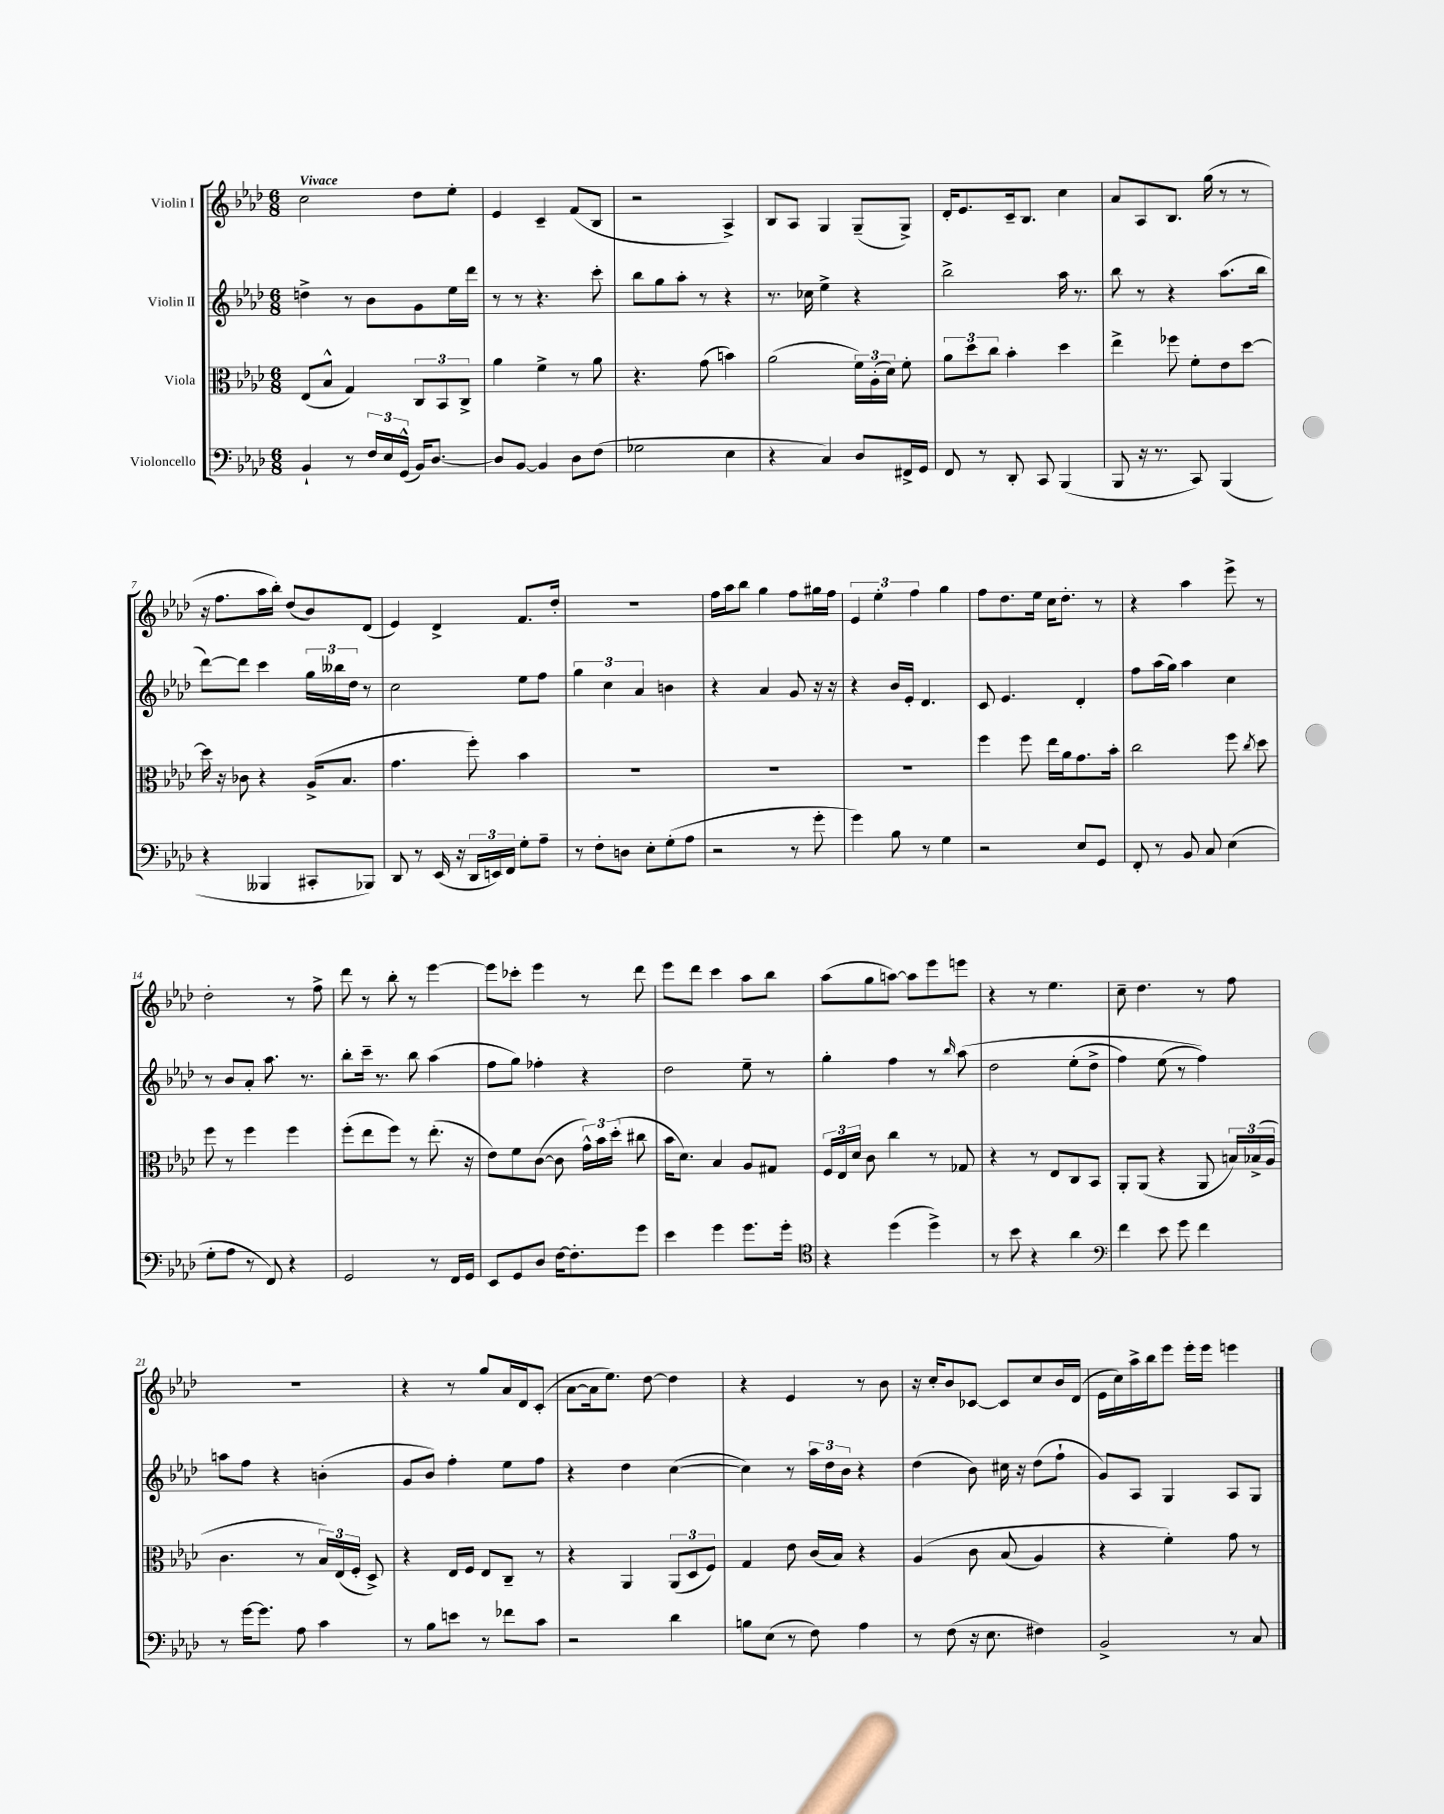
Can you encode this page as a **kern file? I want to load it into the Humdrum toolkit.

**kern	**kern	**kern	**kern
*staff4	*staff3	*staff2	*staff1
*clefF4	*clefC3	*clefG2	*clefG2
*k[b-e-a-d-]	*k[b-e-a-d-]	*k[b-e-a-d-]	*k[b-e-a-d-]
*M6/8	*M6/8	*M6/8	*M6/8
4BB-`	(8E-	4dd^	2cc
.	8B-^^	.	.
8r	4G)	8r	.
24F	.	8b-	.
24E-	.	.	.
(24GG^^	.	.	.
16BB-)	12C	8g	8dd-
[8.D-	.	.	.
.	12BB-	.	.
.	.	16ee-	8ee-'
.	12C^	.	.
.	.	16ddd-	.
=	=	=	=
8D-]	4a-	8r	4e-
[8BB-	.	8r	.
4BB-]	4f^	4.r	4c~
8D-	8r	.	(8f
(8F	8a-	8ccc'	8B-
=	=	=	=
2G-	4.r	8bb-	2r
.	.	8gg	.
.	.	8aa-'	.
.	(8g	8r	.
4E-	4b)	4r	4A-^)
=	=	=	=
4r	(2a-	8.r	8B-
.	.	.	8A-
.	.	16cc-	.
4C)	.	4ee-^	4G
8D-	24f)	4r	(8G~
.	(24A-'	.	.
.	24d-)	.	.
16FF#^	8f'	.	8G^)
16GG	.	.	.
=	=	=	=
8FF	12a-	2bb-^	16d-'
.	.	.	8.e-
.	12dd-	.	.
8r	.	.	.
.	12cc	.	.
8DD-'	4b-'	.	16c~
.	.	.	8.B-
8CC	.	.	.
(4BBB-	4dd-	16aa-	4cc
.	.	8.r	.
=	=	=	=
8BBB-	4ee-^	8bb-	8a-
16r	.	8r	8A-
8.r	.	.	.
.	8ff-	4r	8.B-
8CC)	8f'	.	.
.	.	.	(16gg
(4BBB-	8e-	(8.aa-	8r
.	[8dd-	.	8r
.	.	16bb-	.
=	=	=	=
4r	16dd-]	[8ddd-)	16r
.	16r	.	8.ff
.	8c-	8ddd-]	.
4BBB--	4r	4ccc	16aa-
.	.	.	16bb-')
.	.	.	(8dd-
8CC#'	(16A-^	24gg	8b-)
.	.	24bb--	.
.	8.B-	.	.
.	.	24dd-	.
8BBB-)	.	8r	(8d-
=	=	=	=
8DD-	4.g	2cc	4e-)
8r	.	.	.
(16EE-	.	.	4d-^
16r	.	.	.
24DD-	8ff')	.	.
24EE)	.	.	.
24FF	.	.	.
8G'	4b-	8ee-	8.f
8A-~	.	8ff	.
.	.	.	16dd-'
=	=	=	=
8r	2.r	6gg	2.r
8F'	.	.	.
.	.	6cc	.
8D	.	.	.
.	.	6a-	.
8E-'	.	.	.
(8G'	.	4b	.
8A-	.	.	.
=	=	=	=
2r	2.r	4r	16ff
.	.	.	16aa-
.	.	.	8bb-
.	.	4a-	4gg
8r	.	8g	8ff
8g'	.	16r	16gg#
.	.	16r	16ff
=	=	=	=
4g)	2.r	4r	6e-
.	.	.	6ee-'
8B-	.	16b-	.
.	.	16e-'	.
.	.	.	6ff
8r	.	4.d-	.
4G	.	.	4gg
=	=	=	=
2r	4ff	8c	8ff
.	.	4.e-	8.dd-
.	8ff	.	.
.	.	.	16ee-
.	16ee-	.	16cc
.	16a-	.	8.dd-'
8E-	8.g	4d-'	.
8GG	.	.	8r
.	16b-'	.	.
=	=	=	=
8FF'	2cc	8ff	4r
8r	.	(16aa-	.
.	.	16gg)	.
8BB-	.	4aa-	4aa-
8C	.	.	.
(4E-	8ff	4cc	8eee-^
.	8qcc	.	.
.	8dd-	.	8r
=	=	=	=
8G'	8ff	8r	2dd-'
8A-	8r	8b-	.
8r	4ff	8a-'	.
8FF)	.	8.aa-	.
4r	4ff	.	8r
.	.	8.r	.
.	.	.	8ff^
=	=	=	=
2GG	(8ff'	8bb-'	8ddd-
.	8ee-	16ccc~	8r
.	.	8.r	.
.	8ff)	.	8bb-'
.	8r	8bb-	8r
8r	(8.ee-'	(4aa-	[4eee-
16FF	.	.	.
16GG	16r	.	.
=	=	=	=
8EE-	8e-)	8ff	8eee-]
8GG	8f	8gg)	8ccc-'
8D-	([8c	4ff-'	4eee-
[16F	8c]	.	.
8.F']	.	.	.
.	24g^^)	4r	8r
.	24b-	.	.
.	(24dd-'	.	.
8g	8cc#	.	8ddd-
=	=	=	=
4e-	16b-	2dd-	8eee-
.	8.d-)	.	.
.	.	.	8ddd-
4g	4B-	.	4ccc
8.g	8A-	8ee-~	8aa-
.	8G#	8r	8bb-
16g'	.	.	.
=	=	=	=
*clefC4	*	*	*
4r	24F	4gg'	(8aa-
.	24E-	.	.
.	24d-	.	.
.	8c	.	8gg
(4dd-	4cc	4ff	[8aa)
.	.	.	8aa]
4dd-^)	8r	8r	8eee-
.	.	16qqbb-	.
.	8G-	&(8aa-	8eee
=	=	=	=
8r	4r	2dd-	4r
8b-	.	.	.
4r	8r	.	8r
.	8E-	.	4.ee-
4a-	8C	(8ee-'	.
.	8BB-	8dd-^	.
=	=	=	=
*clefF4	*	*	*
4f	8AA-'	4ff)	8cc~
.	(8AA-	.	4.dd-
8e-	4r	(8ee-	.
8g	.	8r	.
4f	8AA-	4ff)&)	8r
.	24B)	.	8ff
.	(24B-^	.	.
.	24A-	.	.
=	=	=	=
8r	4.c	8aa	2.r
[16g	.	8ff	.
8.g]	.	.	.
.	.	4r	.
8A-	8r	.	.
4c	24B-)	(4b'	.
.	(24E-	.	.
.	24F'	.	.
.	8D-^)	.	.
=	=	=	=
8r	4r	8g	4r
8B-	.	8b-)	.
8e	16E-	4ff'	8r
.	16F	.	.
8r	8E-	.	8gg
8f-	8C~	8ee-	16a-
.	.	.	16d-
8c	8r	8ff	(8c'
=	=	=	=
2r	4r	4r	[8a-
.	.	.	16a-]
.	.	.	8.ee-)
.	4AA-	4dd-	.
.	.	.	[8dd-
4d-	(12AA-	([4cc	4dd-]
.	12D-	.	.
.	12F)	.	.
=	=	=	=
8B	4G	4cc])	4r
(8E-	.	.	.
8r	8e-	8r	4e-
8F)	(16c	24aa-	.
.	.	24dd-	.
.	16B-)	.	.
.	.	24b-	.
4A-	4r	4r	8r
.	.	.	8b-
=	=	=	=
8r	&(4A-	(4dd-	16r
.	.	.	16cc'
(8F	.	.	8b-
16r	8c	8b-)	[8c-
8.E-	.	.	.
.	(8B-	16cc#	8c-]
.	.	16r	.
4F#)	4A-)	(8dd-	8cc
.	.	8ff`	16b-
.	.	.	(16d-
=	=	=	=
2BB-^	4r	8g)	16e-
.	.	.	16cc)
.	.	8A-	16aa-^
.	.	.	16bb-
.	4f'&)	4G	8eee-
.	.	.	16eee-'
.	.	.	16eee-
8r	8g	8A-	4eee
8C	8r	8G	.
==	==	==	==
*-	*-	*-	*-
